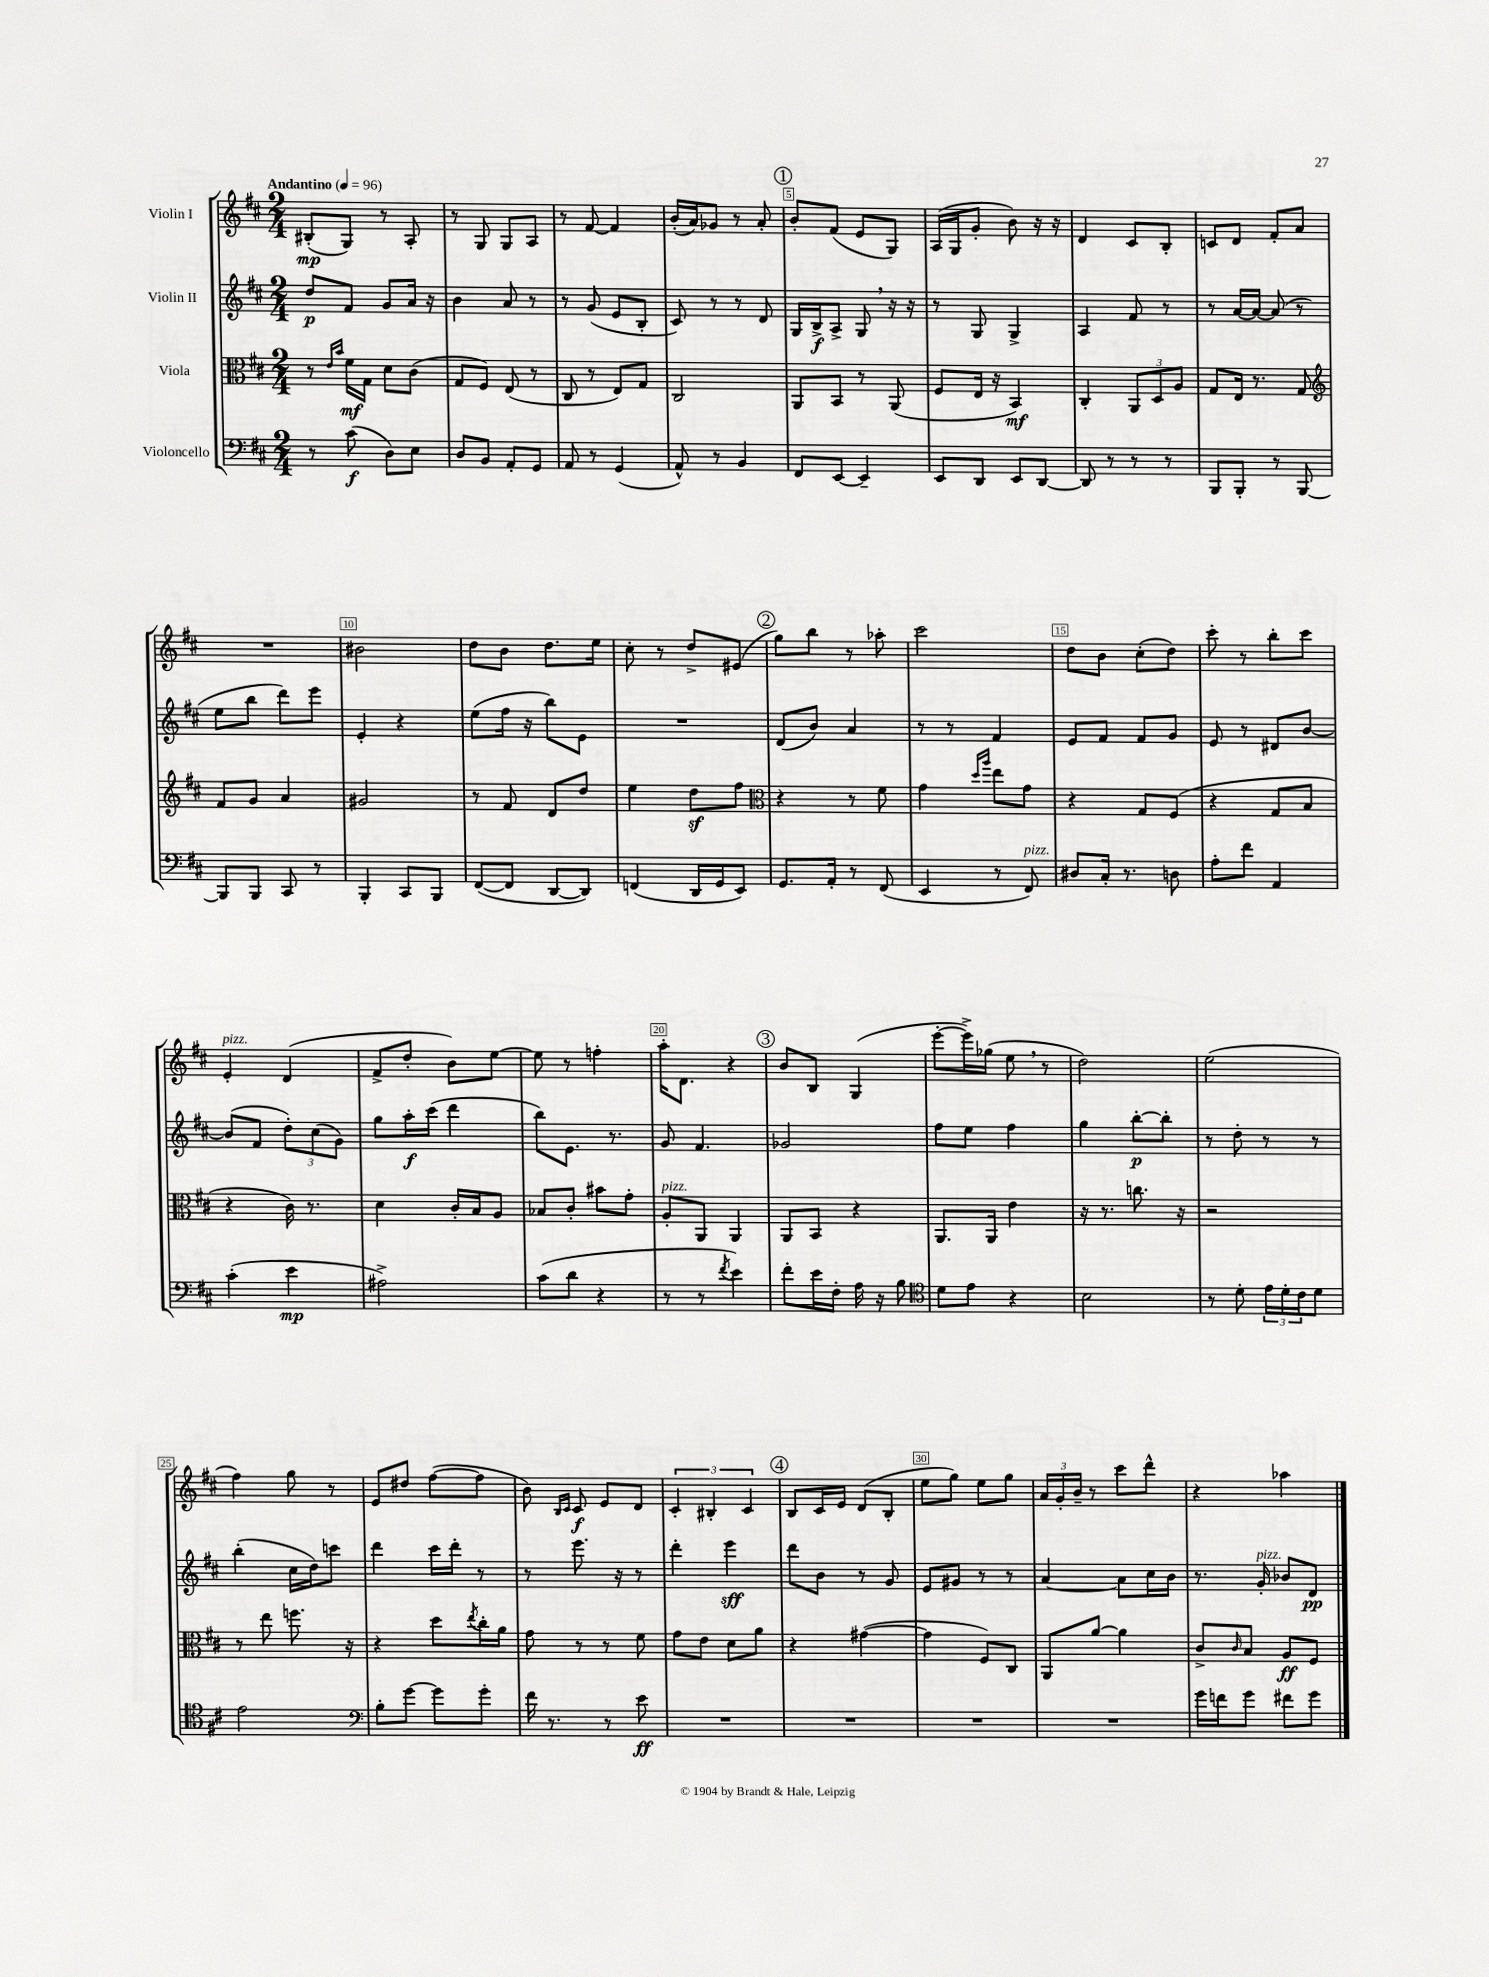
<<
\new StaffGroup <<
\new Staff = "s0" \with { instrumentName = "Violin I" } {
    \clef treble \key d \major \numericTimeSignature \time 2/4 \tempo "Andantino" 4 = 96
    bis8-.\mp( g8) r8 a8-. |
    r8 g8 g8 a8 |
    r8 fis'8~ fis'4 |
    b'16-.( a'16) ges'8 r8 a'8-. |
    \mark \markup { \circle "1" } b'8-. fis'8( e'8 g8) |
    a16( g16 g'8-. b'8) r16 r16 |
    d'4 cis'8 b8-. |
    c'8 d'8 fis'8-. a'8 |
    R2 |
    bis'2 |
    d''8 b'8 d''8. e''16 |
    cis''8-. r8 d''8-> eis'8( |
    \mark \markup { \circle "2" } g''8) b''8 r8 aes''8-. |
    cis'''2 |
    d''8 b'8 cis''8-.( d''8) |
    cis'''8-. r8 b''8-. cis'''8 |
    e'4-.^\markup { \italic "pizz." } d'4( |
    fis'8-> d''8-. b'8) e''8~ |
    e''8 r8 f''4-. |
    a''16-. d'8. r4 |
    \mark \markup { \circle "3" } b'8 b8 g4( |
    e'''8~-. e'''16->) ges''16( e''8 \breathe r8 |
    d''2) |
    e''2( |
    fis''4) g''8 r8 |
    e'8 dis''8 fis''8~( fis''8 |
    b'8) \grace { b16 cis'16 } cis'8\f e'8 d'8 |
    \tuplet 3/2 { cis'4-. bis4-. cis'4 } |
    \mark \markup { \circle "4" } b8 cis'16 e'16 d'8( b8-. |
    e''8 g''8) e''8 g''8 |
    \tuplet 3/2 { a'16 g'16-. b'16-- } r8 cis'''8 d'''8-^ |
    r4 aes''4 \bar "|." |
}
\new Staff = "s1" \with { instrumentName = "Violin II" } {
    \clef treble \key d \major \numericTimeSignature \time 2/4
    d''8\p fis'8 g'8 a'16 r16 |
    b'4 a'8 r8 |
    r8 g'8( e'8 b8-. |
    cis'8) r8 r8 d'8 |
    \mark \markup { \circle "1" } g16 b16->\f a8-> g8 \breathe r16 r16 |
    r8 g8 g4-> |
    a4 fis'8 r8 |
    r8 a'16~ a'16~ a'8( r8 |
    e''8 b''8 d'''8) e'''8 |
    e'4-. r4 |
    e''8( fis''16 r16 b''8) e'8 |
    R2 |
    \mark \markup { \circle "2" } d'8( b'8) a'4 |
    r8 r8 fis'4 |
    e'8 fis'8 fis'8 g'8 |
    e'8 r8 dis'8 b'8~ |
    b'8( fis'8 \tuplet 3/2 { d''8-.) cis''8( g'8) } |
    g''8 a''16-.\f cis'''16( d'''4 |
    b''8) e'8. r8. |
    g'8 fis'4. |
    \mark \markup { \circle "3" } ges'2 |
    fis''8 e''8 fis''4 |
    g''4 b''8~-.\p b''8-. |
    r8 d''8-. r8 r8 |
    b''4-.( cis''16 d''16) c'''8 |
    d'''4 cis'''16 d'''16-. r8 |
    r8 e'''8. r16 r8 |
    d'''4-. e'''4\sff |
    \mark \markup { \circle "4" } d'''8 b'8 r8 g'8 |
    e'8 gis'8 r8 r8 |
    a'4~ a'8 cis''16 b'16 |
    r8. g'16-.^\markup { \italic "pizz." } bes'8 d'8\pp \bar "|." |
}
\new Staff = "s2" \with { instrumentName = "Viola" } {
    \clef alto \key d \major \numericTimeSignature \time 2/4
    r8 \grace { e'16 b'16 } fis'16\mf g16 d'8 cis'8( |
    g8 fis8) e8( r8 |
    cis8 r8 e8) g8 |
    cis2 |
    \mark \markup { \circle "1" } a,8 b,8 r8 a,8( |
    fis8 e16 r16 b,4\mf) |
    cis4-. \tuplet 3/2 { a,8 d8 a8 } |
    g8 e16 r8. g8 |
    \clef treble fis'8 g'8 a'4 |
    gis'2 |
    r8 fis'8 d'8 d''8 |
    e''4 d''8\sf fis''8 |
    \mark \markup { \circle "2" } \clef alto r4 r8 fis'8 |
    g'4 \grace { d''16 a''16 } e''8 g'8 |
    r4 g8 fis8( |
    r4 g8 b8 |
    r4 cis'16) r8. |
    d'4 cis'16-. b16 a8 |
    bes8 cis'8-. bis'8 g'8-. |
    a8-.^\markup { \italic "pizz." } a,8 a,4 |
    \mark \markup { \circle "3" } a,8 b,8 r4 |
    a,8. a,16 e'4 |
    r16 r8. c''8. r16 |
    r2 |
    r8 e''8 f''8. r16 |
    r4 d''8 \acciaccatura { e''8 } cis''16-. a'16 |
    g'8 r8 r8 fis'8 |
    g'8 e'8 d'8 a'8 |
    \mark \markup { \circle "4" } r4 gis'4~( |
    gis'4 fis8) cis8 |
    a,8 a'8~ a'4 |
    cis'8-> \grace { cis'16 } b8 a8\ff fis8 \bar "|." |
}
\new Staff = "s3" \with { instrumentName = "Violoncello" } {
    \clef bass \key d \major \numericTimeSignature \time 2/4
    r8 cis'8\f( d8) e8 |
    d8 b,8 a,8-. g,8 |
    a,8 r8 g,4( |
    a,8-^) r8 b,4 |
    \mark \markup { \circle "1" } fis,8 e,8~ e,4-- |
    e,8 d,8 e,8 d,8~ |
    d,8 r8 r8 r8 |
    b,,8 b,,8-. r8 b,,8~ |
    b,,8 b,,8 cis,8 r8 |
    b,,4-. cis,8 b,,8 |
    fis,8~( fis,8 d,8~ d,8) |
    f,4( d,16 g,16 e,8) |
    \mark \markup { \circle "2" } g,8. a,16-. r8 fis,8( |
    e,4 r8 fis,8^\markup { \italic "pizz." }) |
    dis8 cis16-. r8. d8 |
    a8-. fis'8 a,4 |
    cis'4-.( e'4\mp |
    ais2->) |
    cis'8( d'8 r4 |
    r8 r8 \acciaccatura { fis'8 } e'4) |
    \mark \markup { \circle "3" } fis'8-. e'16 fis16-. a16 r16 b8 |
    \clef tenor d'8 e'8 r4 |
    b2 |
    r8 d'8-. \tuplet 3/2 { e'16 d'16-. cis'16 } d'8 |
    e'2 |
    \clef bass b8-. g'8~ g'8 g'8-. |
    fis'16 r8. r8 e'8\ff |
    R2 |
    \mark \markup { \circle "4" } R2 |
    R2 |
    R2 |
    g'16 f'16 g'8 fis'8 g'8 \bar "|." |
}
>>
>>
\layout { \context { \Score \override BarNumber.break-visibility = ##(#f #t #t) barNumberVisibility = #(every-nth-bar-number-visible 5) \override BarNumber.stencil = #(make-stencil-boxer 0.1 0.3 ly:text-interface::print) } }
